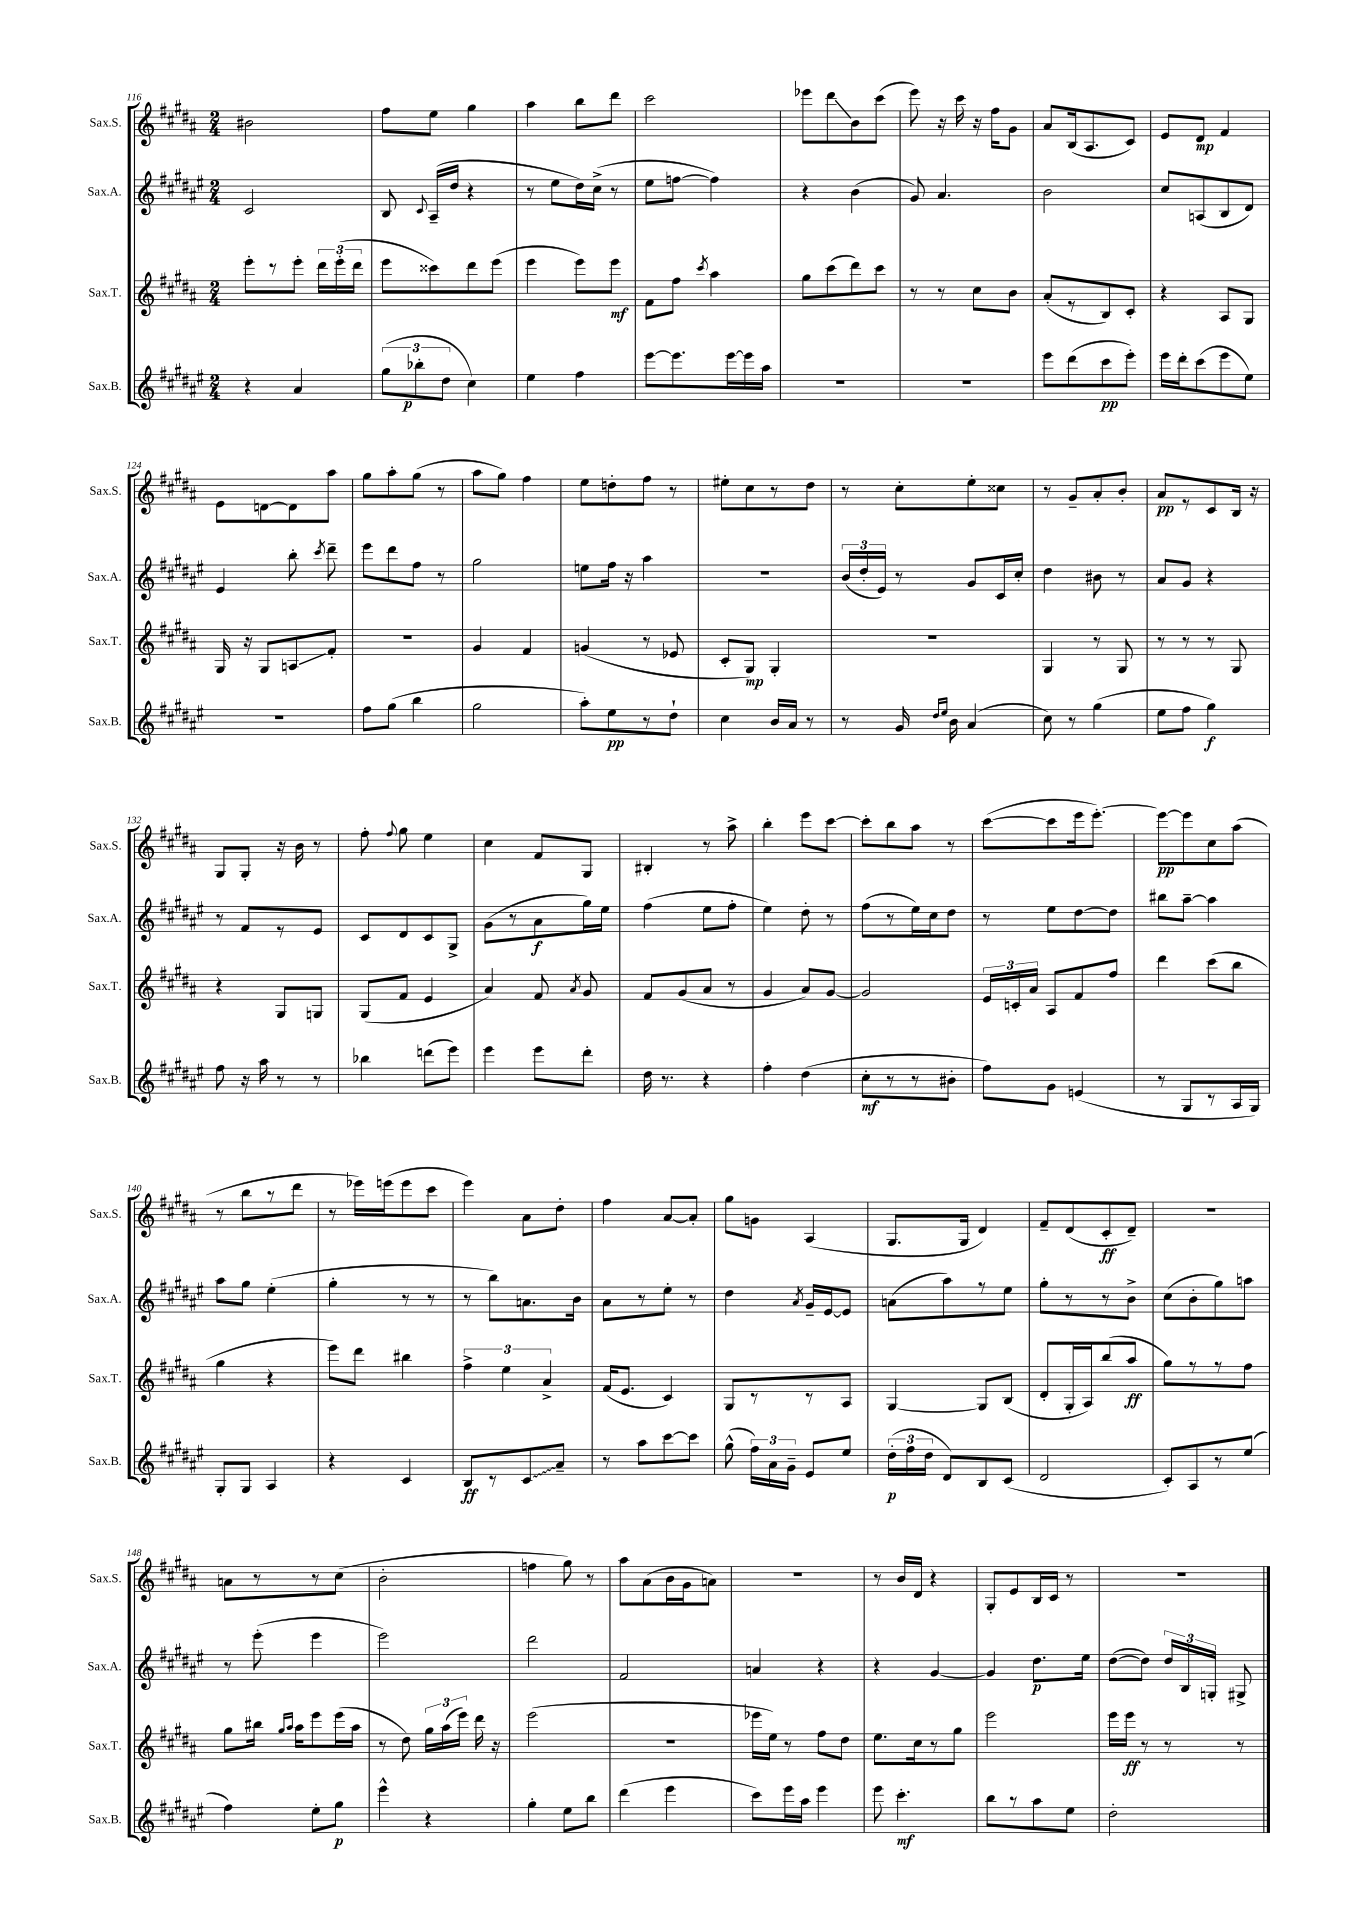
<<
\new StaffGroup <<
\new Staff = "s0" \with { instrumentName = "Sax.S." shortInstrumentName = "Sax.S." } {
    \clef treble \key b \major \numericTimeSignature \time 2/4
    \autoBeamOff bis'2 |
    fis''8[ e''8] gis''4 |
    ais''4 b''8[ dis'''8] |
    cis'''2 |
    ees'''8[ dis'''8\glissando b'8 cis'''8]( |
    e'''8) r16 cis'''16 r16 fis''16[ gis'8] |
    ais'8[ b16( ais8. cis'8]) |
    e'8[ dis'8]\mp fis'4 |
    e'8[ d'8~ d'8 ais''8] |
    gis''8[ ais''8-. gis''8]( r8 |
    ais''8[ gis''8]) fis''4 |
    e''8[ d''8-. fis''8] r8 |
    eis''8[-. cis''8 r8 dis''8] |
    r8 cis''8[-. e''8-. cisis''8] |
    r8 gis'8[-- ais'8-. b'8]-. |
    ais'8[\pp r8 cis'8 b16] r16 |
    gis8[ gis8]-. r16 b'16 r8 |
    fis''8-. \appoggiatura { fis''8 } gis''8 e''4 |
    cis''4 fis'8[ gis8] |
    bis4-. r8 ais''8-> |
    b''4-. e'''8[ cis'''8]~ |
    cis'''8[-. b''8 ais''8] r8 |
    cis'''8[~( cis'''8 e'''16 e'''8.]~-.) |
    e'''8[~\pp e'''8 cis''8 ais''8]( |
    r8 b''8[ r8 dis'''8] |
    r8 ees'''16[) e'''16( e'''8 cis'''8] |
    e'''4) ais'8[ dis''8]-. |
    fis''4 ais'8[~ ais'8]-. |
    gis''8[ g'8] ais4( |
    gis8.[ gis16] dis'4) |
    fis'8[-- dis'8( cis'8-.\ff dis'8]--) |
    R2 |
    a'8[ r8 r8 cis''8]( |
    b'2-. |
    f''4 gis''8) r8 |
    ais''8[ ais'8( b'16 gis'16 a'8]) |
    R2 |
    r8 b'16[ dis'16] r4 |
    gis8[-. e'8 b16 cis'16] r8 |
    R2 \bar "|." |
}
\new Staff = "s1" \with { instrumentName = "Sax.A." shortInstrumentName = "Sax.A." } {
    \clef treble \key fis \major \numericTimeSignature \time 2/4
    \autoBeamOff cis'2 |
    b8 \appoggiatura { cis'8 } ais16[--( dis''16] r4 |
    r8 eis''8[ dis''16) cis''16]->( r8 |
    eis''8[ f''8]~ f''4) |
    r4 b'4( |
    gis'8) ais'4. |
    b'2 |
    cis''8[ a8( b8 dis'8]) |
    eis'4 b''8-. \acciaccatura { cis'''8 } dis'''8-- |
    eis'''8[ dis'''8 fis''8] r8 |
    gis''2 |
    e''8[ fis''16] r16 ais''4 |
    R2 |
    \tuplet 3/2 { b'16[( dis''16-. eis'16]) } r8 gis'8[ cis'16 cis''16]-. |
    dis''4 bis'8 r8 |
    ais'8[ gis'8] r4 |
    r8 fis'8[ r8 eis'8] |
    cis'8[ dis'8 cis'8 gis8]-> |
    gis'8[( r8 ais'8\f gis''16) eis''16] |
    fis''4( eis''8[ fis''8]-. |
    eis''4) dis''8-. r8 |
    fis''8[( r8 eis''16) cis''16 dis''8] |
    r8 eis''8[ dis''8~ dis''8] |
    bis''8[ ais''8]~-- ais''4 |
    ais''8[ gis''8] eis''4-.( |
    gis''4-. r8 r8 |
    r8 b''8[) a'8. b'16] |
    ais'8[ r8 eis''8]-. r8 |
    dis''4 \acciaccatura { ais'8 } gis'16[-- eis'16~ eis'8] |
    a'8[( ais''8) r8 eis''8] |
    gis''8[-. r8 r8 b'8]-> |
    cis''8[( b'8-. gis''8) a''8] |
    r8 eis'''8-.( eis'''4 |
    eis'''2) |
    dis'''2 |
    fis'2 |
    a'4 r4 |
    r4 gis'4~ |
    gis'4 dis''8.[\p eis''16] |
    dis''8[~( dis''8]) \tuplet 3/2 { dis''16[ b16 g16]-. } gis8-> \bar "|." |
}
\new Staff = "s2" \with { instrumentName = "Sax.T." shortInstrumentName = "Sax.T." } {
    \clef treble \key b \major \numericTimeSignature \time 2/4
    \autoBeamOff e'''8[-. r8 e'''8]-. \tuplet 3/2 { dis'''16[ e'''16-.( dis'''16] } |
    e'''8[ cisis'''8) dis'''8 e'''8]( |
    e'''4 e'''8[) e'''8]\mf |
    fis'8[ fis''8] \acciaccatura { cis'''8 } ais''4 |
    gis''8[ cis'''8( dis'''8) cis'''8] |
    r8 r8 cis''8[ b'8] |
    ais'8[-.( r8 b8) cis'8]-. |
    r4 ais8[ gis8] |
    gis16 r16 gis8[ a8\glissando fis'8]-. |
    r2 |
    gis'4 fis'4 |
    g'4( r8 ees'8 |
    cis'8[-. gis8]\mp) gis4-. |
    r2 |
    gis4 r8 gis8 |
    r8 r8 r8 gis8 |
    r4 gis8[ g8] |
    gis8[( fis'8] e'4 |
    ais'4) fis'8 \acciaccatura { ais'8 } gis'8 |
    fis'8[ gis'8( ais'8] r8 |
    gis'4 ais'8[) gis'8]~ |
    gis'2 |
    \tuplet 3/2 { e'16[ c'16-. ais'16] } ais8[ fis'8 fis''8] |
    dis'''4 cis'''8[( b''8] |
    gis''4 r4 |
    e'''8[) dis'''8] bis''4 |
    \tuplet 3/2 { fis''4-> e''4 ais'4-> } |
    fis'16[( e'8.] cis'4) |
    gis8[ r8 r8 ais8] |
    gis4~ gis8[ b8]( |
    dis'8[-. gis16-. ais16) b''8( ais''8]\ff |
    gis''8[) r8 r8 fis''8] |
    gis''8[ bis''16] \grace { gis''16[ ais''16] } ais''16[ e'''8 e'''16( ais''16] |
    r8 dis''8) \tuplet 3/2 { gis''16[ ais''16( e'''16]) } dis'''16 r16 |
    e'''2( |
    R2 |
    ees'''16[ e''16]) r8 fis''8[ dis''8] |
    e''8.[ cis''16 r8 gis''8] |
    e'''2 |
    e'''16[ e'''16]\ff r8 r8 r8 \bar "|." |
}
\new Staff = "s3" \with { instrumentName = "Sax.B." shortInstrumentName = "Sax.B." } {
    \clef treble \key fis \major \numericTimeSignature \time 2/4
    \autoBeamOff r4 ais'4 |
    \tuplet 3/2 { gis''8[( bes''8-.\p dis''8] } cis''4) |
    eis''4 fis''4 |
    eis'''8[~ eis'''8. eis'''16~ eis'''16 ais''16] |
    R2 |
    R2 |
    eis'''8[ dis'''8( cis'''8\pp eis'''8]-.) |
    eis'''16[ dis'''16-. cis'''8( eis'''8 eis''8]) |
    R2 |
    fis''8[ gis''8]( b''4 |
    gis''2 |
    ais''8[-.) eis''8\pp r8 dis''8]-! |
    cis''4 b'16[ ais'16] r8 |
    r8 gis'16 \grace { dis''16[ eis''16] } b'16 ais'4( |
    cis''8) r8 gis''4( |
    eis''8[ fis''8] gis''4\f) |
    fis''8 r16 ais''16 r8 r8 |
    bes''4 d'''8[( eis'''8]) |
    eis'''4 eis'''8[ dis'''8]-. |
    dis''16 r8. r4 |
    fis''4-. dis''4( |
    cis''8[-.\mf r8 r8 bis'8]-. |
    fis''8[) gis'8] e'4( |
    r8 gis8[ r8 ais16 gis16]) |
    gis8[-. gis8] ais4 |
    r4 cis'4 |
    b8[\ff r8 \once \override Glissando.style = #'zigzag cis'8\glissando ais'8]-- |
    r8 ais''8[ cis'''8~ cis'''8] |
    gis''8-^( \tuplet 3/2 { fis''16[) ais'16 gis'16]-- } eis'8[ eis''8] |
    \tuplet 3/2 { dis''16[-.\p( fis''16 dis''16] } dis'8[) b8 cis'8]( |
    dis'2 |
    cis'8[-.) ais8 r8 eis''8]( |
    fis''4) eis''8[-. gis''8]\p |
    eis'''4-^ r4 |
    gis''4-. eis''8[ b''8] |
    dis'''4( eis'''4 |
    cis'''8[) eis'''16 ais''16] eis'''4 |
    eis'''8 cis'''4.-.\mf |
    b''8[ r8 ais''8 eis''8] |
    dis''2-. \bar "|." |
}
>>
>>
\layout { \context { \Score currentBarNumber = #116 } }
